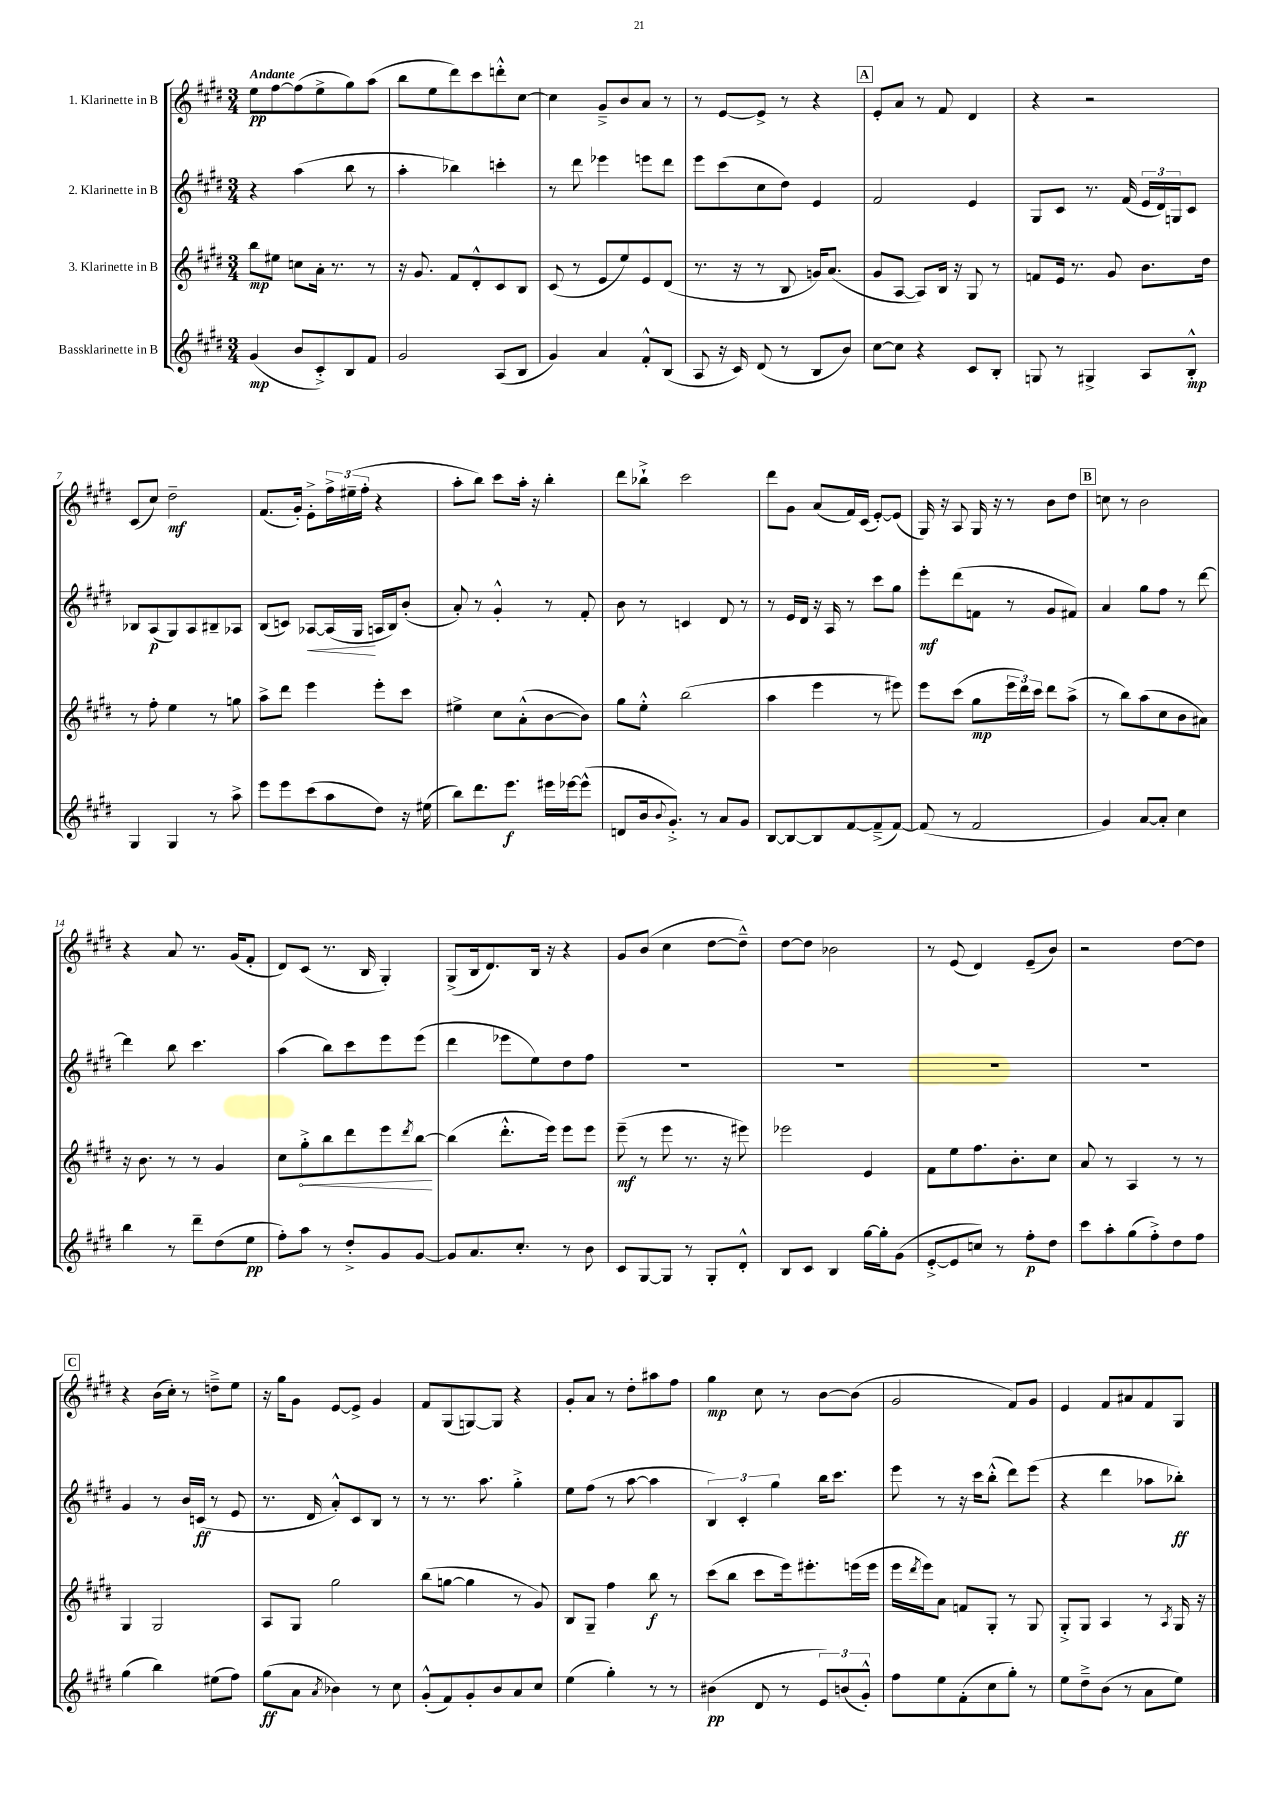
<<
\new StaffGroup <<
\new Staff = "s0" \with { instrumentName = "1. Klarinette in B" } {
    \clef treble \key e \major \numericTimeSignature \time 3/4 \tempo "Andante"
    e''8\pp fis''8~ fis''8( e''8-> gis''8) a''8( |
    b''8 e''8 dis'''8) cis'''8 d'''8-.-^ cis''8~ |
    cis''4 gis'8---> b'8 a'8 r8 |
    r8 e'8~ e'8-> r8 r4 |
    \mark \markup { \box "A" } e'8-. a'8 r8 fis'8 dis'4 |
    r4 r2 |
    cis'8( cis''8) dis''2--\mf |
    fis'8.( gis'16-.) e'8-.-> \tuplet 3/2 { fis''16-> eis''16--( fis''16-. } r4 |
    a''8-. b''8) cis'''8 a''16-. r16 b''4-. |
    dis'''8 bes''8-!-> cis'''2 |
    dis'''8 gis'8 a'8( fis'16) cis'16( e'8~-.) e'8( |
    gis16) r16 a8 gis16 r16 r8 b'8 dis''8 |
    \mark \markup { \box "B" } c''8 r8 b'2 |
    r4 a'8 r8. gis'16( fis'8-. |
    dis'8) cis'8( r8. b16 gis4-.) |
    gis8->( b16 dis'8.) b16 r16 r4 |
    gis'8 b'8( cis''4 dis''8~ dis''8---^) |
    dis''8~ dis''8 bes'2 |
    r8 e'8( dis'4) e'8--( b'8) |
    r2 dis''8~ dis''8 |
    \mark \markup { \box "C" } r4 b'16( cis''16-.) r8 d''8---> e''8 |
    r16 gis''16 gis'8 e'8~ e'8-> gis'4 |
    fis'8 gis8( g8~) g8 r4 |
    gis'8-. a'8 r8 dis''8-. ais''8 fis''8 |
    gis''4\mp cis''8 r8 b'8~ b'8( |
    gis'2 fis'8) gis'8 |
    e'4 fis'8 ais'8 fis'8 gis8 \bar "|." |
}
\new Staff = "s1" \with { instrumentName = "2. Klarinette in B" } {
    \clef treble \key e \major \numericTimeSignature \time 3/4
    r4 a''4( b''8 r8 |
    a''4-. bes''4) c'''4-. |
    r8 dis'''8 ees'''4 e'''8 dis'''8 |
    e'''8 cis'''8( cis''8 dis''8) e'4 |
    \mark \markup { \box "A" } fis'2 e'4 |
    gis8 cis'8 r8. fis'16( \tuplet 3/2 { e'16 dis'16) g16 } cis'8 |
    bes8 a8\p( gis8) a8 bis8-- aes8 |
    b8( c'8) aes8~\< aes16( gis16\! a16 b16) b'8-.( |
    a'8-.) r8 gis'4-.-^ r8 fis'8-. |
    b'8 r8 c'4 dis'8 r8 |
    r8 e'16 dis'16 r16 a16 r8 cis'''8 gis''8 |
    e'''8-.\mf dis'''8( f'8 r8 gis'8 fis'8) |
    \mark \markup { \box "B" } a'4 gis''8 fis''8 r8 dis'''8~ |
    dis'''4 b''8 cis'''4. |
    a''4( b''8) cis'''8 e'''8 e'''8( |
    dis'''4 ees'''8 e''8) dis''8 fis''8 |
    R2. |
    R2. |
    R2. |
    R2. |
    \mark \markup { \box "C" } gis'4 r8 b'16 c'16\ff( r8 e'8 |
    r8. dis'16 a'8-.-^) cis'8 b8 r8 |
    r8 r8. a''8. gis''4-.-> |
    e''8 fis''8( r8 a''8~ a''4 |
    \tuplet 3/2 { b4) cis'4-. gis''4 } b''16 cis'''8. |
    e'''8 r8 r16 cis'''16 b''8-.-^( dis'''8) e'''8( |
    r4 dis'''4 aes''8 bes''8-.\ff) \bar "|." |
}
\new Staff = "s2" \with { instrumentName = "3. Klarinette in B" } {
    \clef treble \key e \major \numericTimeSignature \time 3/4
    b''8\mp eis''8 c''8 a'16-. r8. r8 |
    r16 gis'8. fis'8 dis'8-.-^ cis'8 b8 |
    cis'8( r8 e'8 e''8) e'8 dis'8( |
    r8. r16 r8 b8 g'16) a'8.( |
    \mark \markup { \box "A" } gis'8 a8~ a8) b16 r16 gis8 r8 |
    f'8 e'16 r8. gis'8 b'8. dis''16 |
    r8 fis''8-. e''4 r8 g''8 |
    a''8-> dis'''8 e'''4 e'''8-. cis'''8 |
    eis''4-> cis''8 a'8-.-^( b'8~ b'8) |
    gis''8 e''8-.-^ b''2( |
    a''4 e'''4 r8 eis'''8) |
    e'''8 cis'''8( gis''8\mp \tuplet 3/2 { e'''16 dis'''16) cis'''16 } dis'''8 a''8->( |
    \mark \markup { \box "B" } r8 b''8) a''8( cis''8 b'8 ais'8) |
    r16 b'8. r8 r8 gis'4 |
    cis''8 \once \override Hairpin.circled-tip = ##t gis''8-.->\< b''8 dis'''8 e'''8 \acciaccatura { dis'''8 } b''8~\! |
    b''4( dis'''8.-.-^ e'''16) e'''8 e'''8 |
    e'''8--\mf( r8 e'''8 r8. r16 eis'''8) |
    ees'''2 e'4 |
    fis'8 e''8 fis''8. b'8.-. cis''8 |
    a'8 r8 a4 r8 r8 |
    \mark \markup { \box "C" } gis4 gis2 |
    a8 gis8 gis''2 |
    b''8( g''8~ g''4 r8 gis'8) |
    b8 gis8-- fis''4 b''8\f r8 |
    cis'''8( b''8 cis'''8 e'''16) eis'''8.-. e'''16( e'''16 |
    e'''16 \acciaccatura { dis'''8 } e'''16) a'8 f'8 gis8-. r8 gis8 |
    gis8-.-> gis8 a4 r8 \acciaccatura { a8 } gis16 r16 \bar "|." |
}
\new Staff = "s3" \with { instrumentName = "Bassklarinette in B" } {
    \clef treble \key e \major \numericTimeSignature \time 3/4
    gis'4\mp( b'8 cis'8-.->) b8 fis'8 |
    gis'2 a8( b8 |
    gis'4) a'4 fis'8-.-^ b8( |
    a8 r16 cis'16) dis'8( r8 b8 b'8) |
    \mark \markup { \box "A" } cis''8~ cis''8 r4 cis'8 b8-. |
    g8 r8 gis4-> a8 b8-.-^\mp |
    gis4 gis4 r8 a''8-> |
    e'''8 e'''8 cis'''8( a''8 dis''8) r16 eis''16( |
    b''8) dis'''8. e'''8.\f eis'''16 ees'''16~ ees'''8-^( |
    d'8 b'16 \appoggiatura { b'8 } gis'8.-.->) r8 a'8 gis'8 |
    b8~ b8~ b8 fis'8~ fis'8--->( fis'8~) |
    fis'8( r8 fis'2 |
    \mark \markup { \box "B" } gis'4) a'8~ a'8-. cis''4 |
    b''4 r8 dis'''8-- dis''8( e''8\pp |
    fis''8-.) a''8 r8 dis''8-.-> gis'8 gis'8~ |
    gis'8 a'8. cis''8.-. r8 b'8 |
    cis'8 gis8~ gis8 r8 gis8-. dis'8-.-^ |
    b8 cis'8 b4 gis''16~ gis''16-. gis'8( |
    e'8~-.-> e'8 c''8) r8 fis''8-.\p dis''8 |
    cis'''8 a''8-. gis''8( fis''8-.->) dis''8 fis''8 |
    \mark \markup { \box "C" } gis''4( b''4) eis''8( fis''8) |
    gis''8\ff( a'8 \acciaccatura { a'8 } bes'4) r8 cis''8 |
    gis'8-.-^( fis'8) gis'8-. b'8 a'8 cis''8 |
    e''4( gis''4-.) r8 r8 |
    bis'4\pp( dis'8 r8 \tuplet 3/2 { e'8) b'8( gis'8-.-^) } |
    fis''8 e''8 fis'8-.( cis''8 gis''8-.) r8 |
    e''8 dis''8---> b'8( r8 a'8 e''8) \bar "|." |
}
>>
>>
